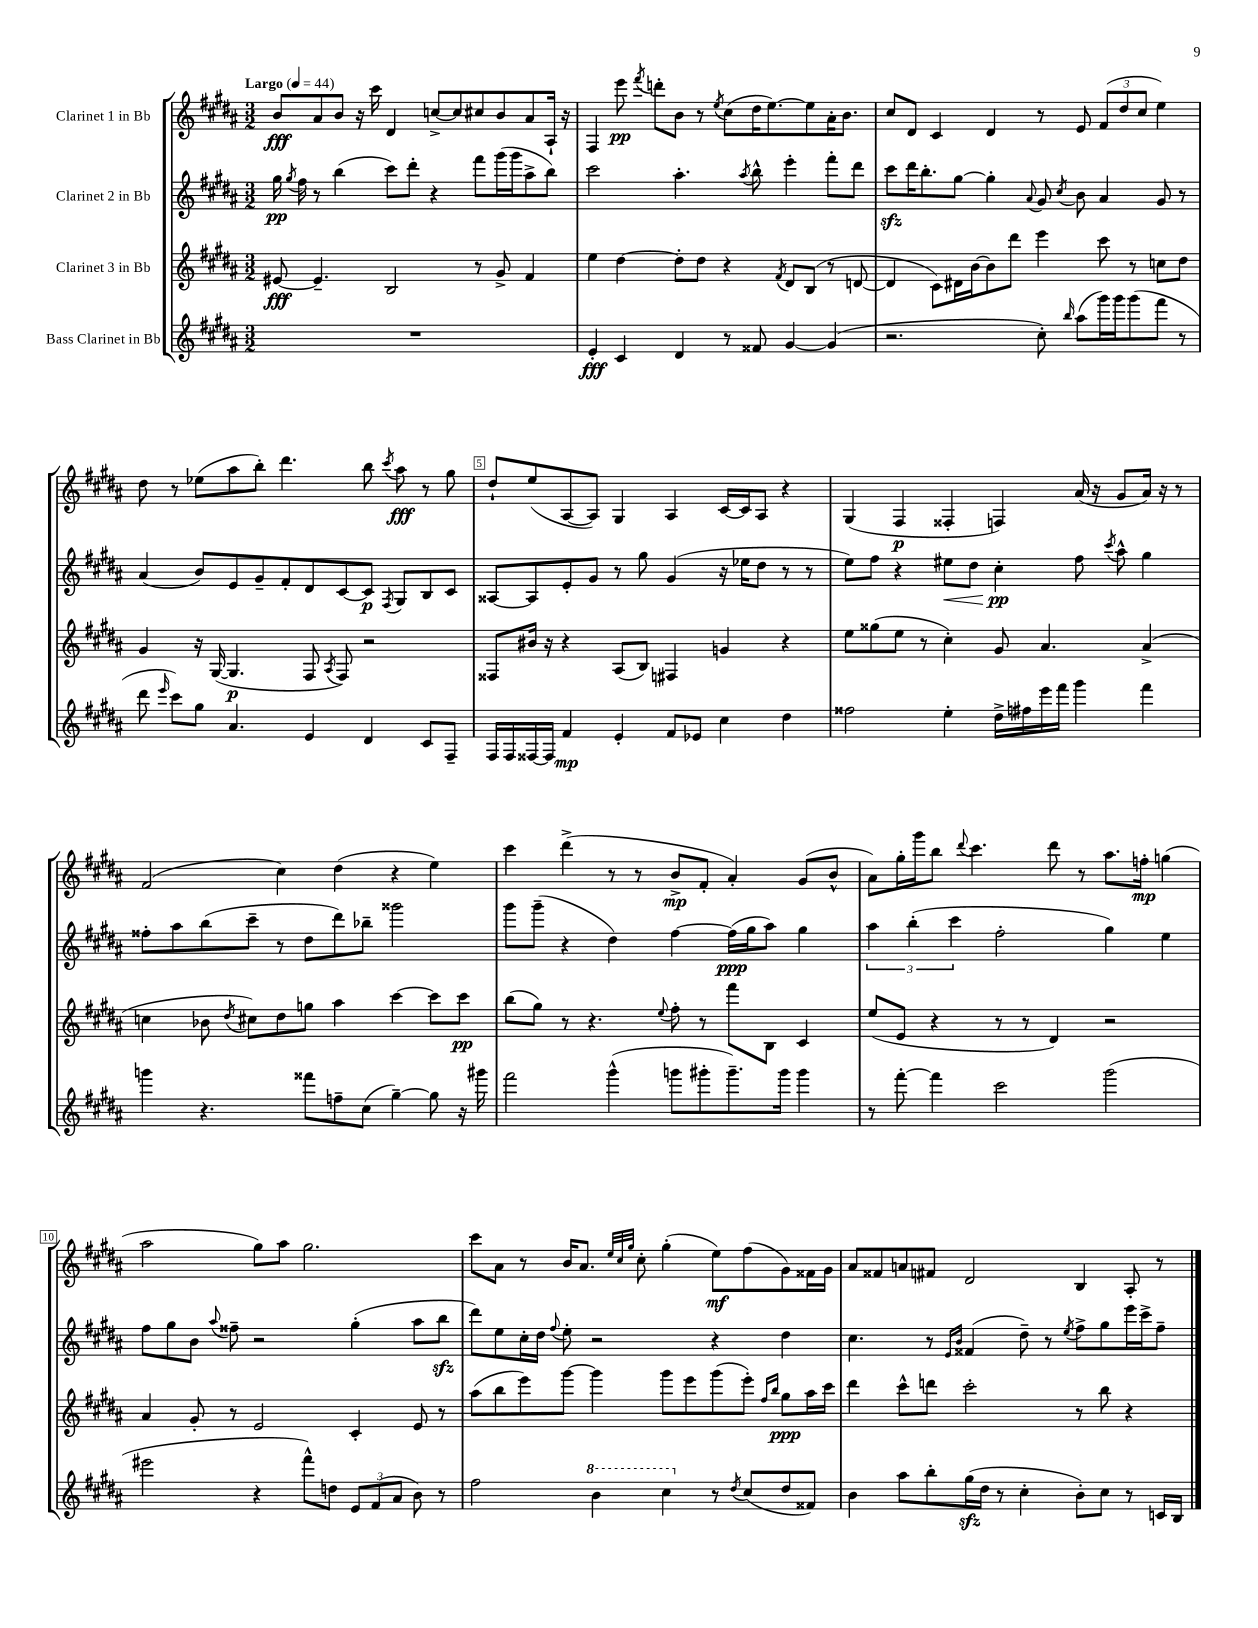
<<
\new StaffGroup <<
\new Staff = "s0" \with { instrumentName = "Clarinet 1 in Bb" } {
    \clef treble \key b \major \numericTimeSignature \time 3/2 \tempo "Largo" 4 = 44
    \autoBeamOff b'8[\fff ais'8 b'8] r16 cis'''16 dis'4 c''8[~-> c''8 cis''8 b'8 ais'8 ais16]-! r16 |
    fis4 e'''8\pp \acciaccatura { fis'''8 } d'''8[-. b'8] r8 \acciaccatura { e''8 } cis''8[( dis''16 e''8.~) e''8 ais'16-. b'8.] |
    cis''8[ dis'8] cis'4 dis'4 r8 e'8 \tuplet 3/2 { fis'8[( dis''8 cis''8] } e''4) |
    dis''8 r8 ees''8[( ais''8 b''8]-.) dis'''4. b''8 \acciaccatura { cis'''8 } ais''8\fff r8 gis''8 |
    dis''8[-! e''8( ais8~ ais8]) gis4 ais4 cis'16[~ cis'16 ais8] r4 |
    gis4( fis4\p fisis4-. f4) ais'16( r16 gis'8[ ais'16]) r16 r8 |
    fis'2( cis''4) dis''4( r4 e''4) |
    cis'''4 dis'''4->( r8 r8 b'8[->\mp fis'8]-. ais'4-.) gis'8[( b'8]-^ |
    ais'8[) gis''16-. gis'''16 b''8] \appoggiatura { dis'''8 } cis'''4. dis'''8 r8 ais''8.[ f''16]-.\mp g''4( |
    ais''2 gis''8[) ais''8] gis''2. |
    cis'''8[ ais'8] r8 b'16[ ais'8.] \grace { e''32[ cis''32 gis''32] } cis''8-. gis''4-.( e''8[\mf) fis''8( gis'8) fisis'16 gis'16] |
    ais'8[ fisis'8 a'8 fis'8] dis'2 b4 ais8-. r8 \bar "|." |
}
\new Staff = "s1" \with { instrumentName = "Clarinet 2 in Bb" } {
    \clef treble \key b \major \numericTimeSignature \time 3/2
    \autoBeamOff gis''16\pp \acciaccatura { gis''8 } fis''16 r8 b''4( cis'''8[) dis'''8]-. r4 fis'''8[ gis'''16( gis'''16 ais''8-> b''8]) |
    cis'''2 ais''4.-. \acciaccatura { ais''8 } b''8-^ e'''4-. fis'''8[-. dis'''8] |
    cis'''8[\sfz dis'''16 b''8.-. gis''8]~ gis''4-. \appoggiatura { ais'8 } gis'8 \acciaccatura { cis''8 } b'8 ais'4 gis'8 r8 |
    ais'4( b'8[) e'8 gis'8-- fis'8-. dis'8 cis'8~ cis'8]\p \acciaccatura { fis8 } gis8[ b8 cis'8] |
    aisis8[~ aisis8 e'8-. gis'8] r8 gis''8 gis'4( r16 ees''16[ dis''8] r8 r8 |
    e''8[) fis''8] r4 eis''8[\< dis''8] cis''4-.\pp\! fis''8 \acciaccatura { cis'''8 } ais''8-^ gis''4 |
    fisis''8[-. ais''8 b''8( cis'''8]-- r8 dis''8[ dis'''8) bes''8]-- gisis'''2 |
    gis'''8[ gis'''8]--( r4 dis''4) fis''4~ fis''16[\ppp( gis''16 ais''8]) gis''4 |
    \tuplet 3/2 { ais''4 b''4-.( cis'''4 } fis''2-. gis''4) e''4 |
    fis''8[ gis''8 b'8] \appoggiatura { ais''8 } fisis''8-- r2 gis''4-.( ais''8[ b''8]\sfz |
    dis'''8[) e''8 cis''16-. dis''16] \appoggiatura { fis''8 } e''8-. r2 r4 dis''4 |
    cis''4. r8 \grace { e'16[ b'16] } fisis'4( dis''8--) r8 \acciaccatura { e''8 } fis''8[-> gis''8 e'''16 cis'''16-> fis''8]-- \bar "|." |
}
\new Staff = "s2" \with { instrumentName = "Clarinet 3 in Bb" } {
    \clef treble \key b \major \numericTimeSignature \time 3/2
    \autoBeamOff eis'8~\fff eis'4.-- b2 r8 gis'8-> fis'4 |
    e''4 dis''4~ dis''8[-. dis''8] r4 \acciaccatura { fis'8 } dis'8[ b8]( r8 d'8~ |
    d'4 cis'8[) dis'16 b'16~ b'8 dis'''8] e'''4 cis'''8 r8 c''8[ dis''8] |
    gis'4 r16 gis16~( gis4.\p fis8 \acciaccatura { ais8 } fis8) r2 |
    fisis8[ bis'16] r16 r4 ais8[( b8]) fis4 g'4 r4 |
    e''8[ gisis''8( e''8] r8 cis''4-.) gis'8 ais'4. ais'4->( |
    c''4 bes'8 \acciaccatura { dis''8 } cis''8[) dis''8 g''8] ais''4 cis'''4~ cis'''8[ cis'''8]\pp |
    b''8[( gis''8]) r8 r4. \appoggiatura { e''8 } fis''8-. r8 fis'''8[ b8] cis'4 |
    e''8[( e'8] r4 r8 r8 dis'4) r2 |
    ais'4 gis'8-. r8 e'2 cis'4-. e'8 r8 |
    ais''8[( b''8 e'''8) gis'''8]~ gis'''4 gis'''8[ e'''8 gis'''8( e'''8]-.) \grace { fis''16[ b''16] } gis''8[\ppp ais''16 cis'''16] |
    dis'''4 cis'''8[-^ d'''8] cis'''2-. r8 b''8 r4 \bar "|." |
}
\new Staff = "s3" \with { instrumentName = "Bass Clarinet in Bb" } {
    \clef treble \key b \major \numericTimeSignature \time 3/2
    \autoBeamOff R1. |
    e'4-.\fff cis'4 dis'4 r8 fisis'8 gis'4~ gis'4( |
    r2. cis''8-.) \grace { b''16 } ais''8[( gis'''16) gis'''16 gis'''8( fis'''8] r8 |
    dis'''8 \grace { e'''16 } cis'''8[) gis''8] ais'4. e'4 dis'4 cis'8[ fis8]-- |
    fis16[ fis16 fisis16~ fisis16] fis'4\mp e'4-. fis'8[ ees'8] cis''4 dis''4 |
    fisis''2 e''4-. dis''16[-> fis''16 e'''16 fis'''16] gis'''4 fis'''4 |
    g'''4 r4. fisis'''8[ f''8-- cis''8]( gis''4~--) gis''8 r16 gis'''16 |
    fis'''2 gis'''4-^( g'''8[ gis'''8-. gis'''8.--) gis'''16] gis'''4 |
    r8 fis'''8~-. fis'''4 cis'''2 gis'''2( |
    eis'''2 r4 fis'''8[-^) d''8] \tuplet 3/2 { e'8[ fis'8( ais'8] } b'8) r8 |
    fis''2 \ottava #1 b''4 cis'''4 \ottava #0 r8 \acciaccatura { dis''8 } cis''8[( dis''8 fisis'8]) |
    b'4 ais''8[ b''8-. gis''16\sfz( dis''16] r8 cis''4-. b'8[-.) cis''8] r8 c'16[ b16] \bar "|." |
}
>>
>>
\layout { \context { \Score \override BarNumber.break-visibility = ##(#f #t #t) barNumberVisibility = #(every-nth-bar-number-visible 5) \override BarNumber.stencil = #(make-stencil-boxer 0.1 0.3 ly:text-interface::print) } }
